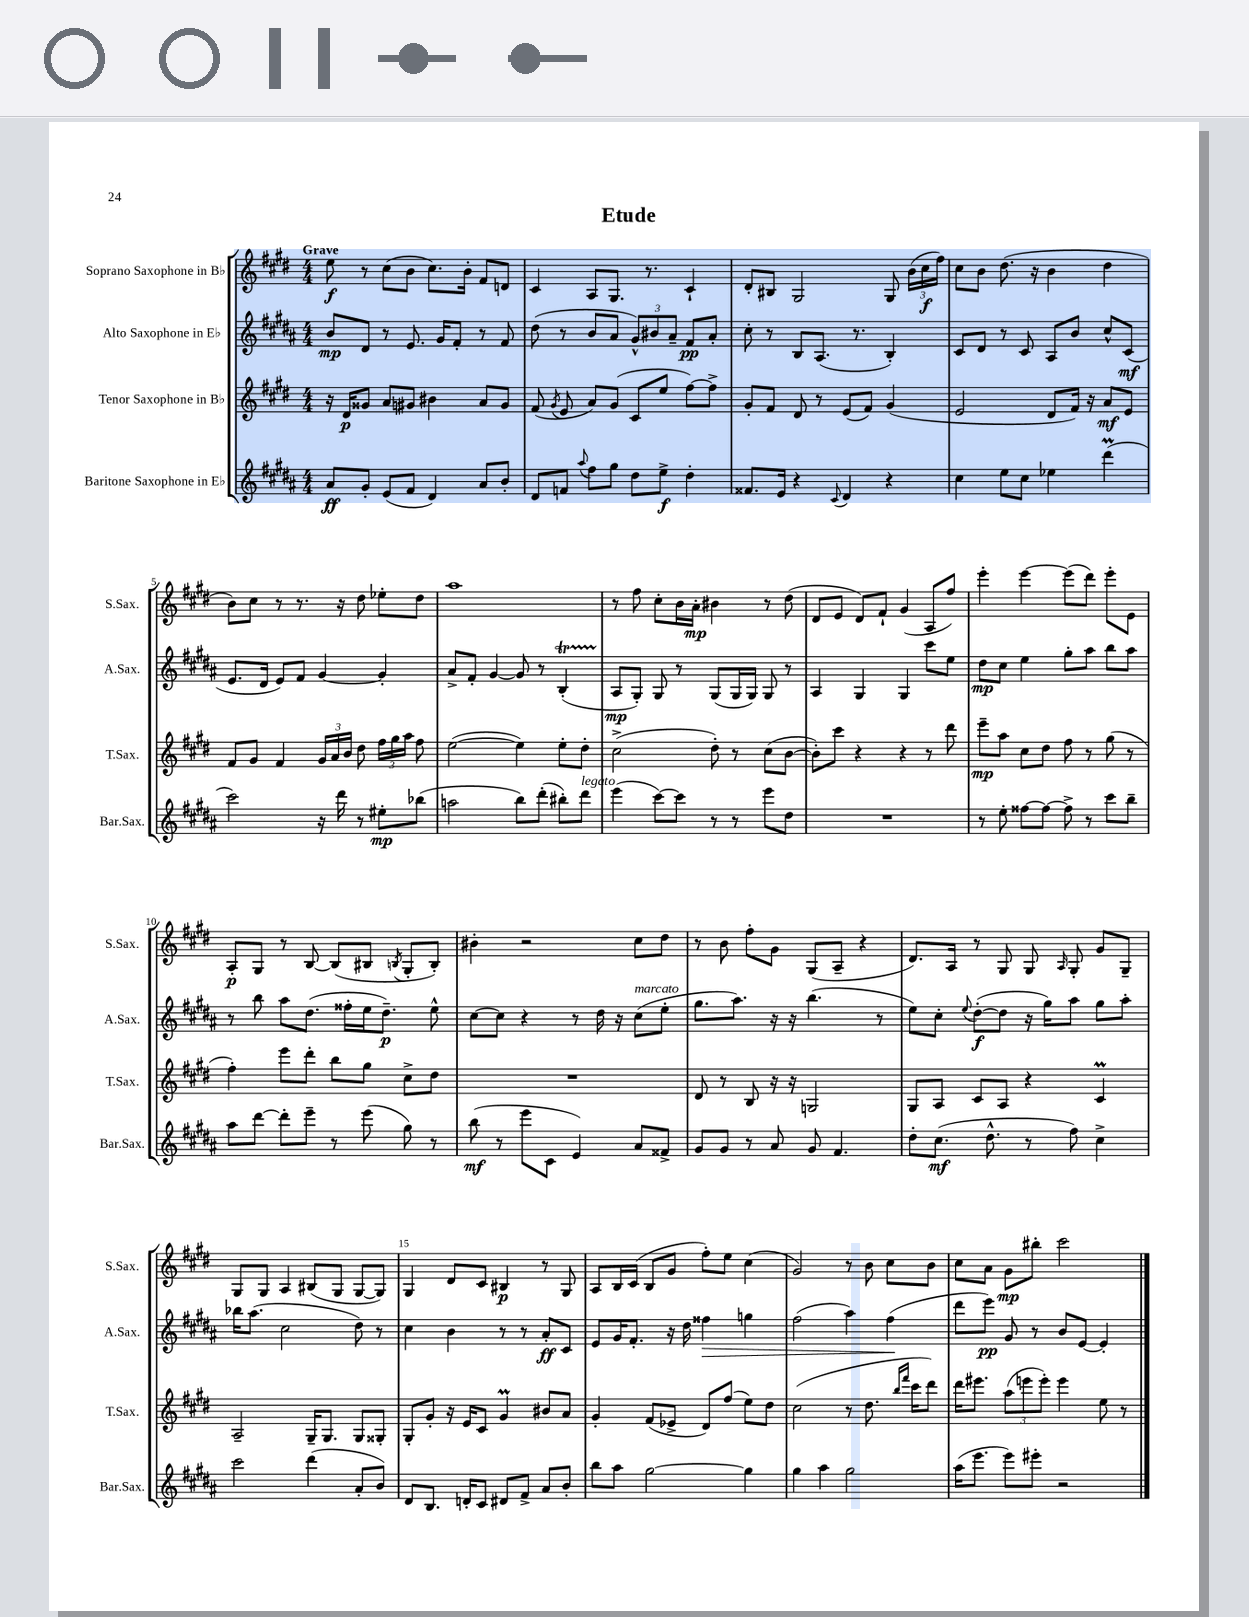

**kern	**dynam	**kern	**dynam	**kern	**dynam	**kern	**dynam
*part4	*part4	*part3	*part3	*part2	*part2	*part1	*part1
*staff4	*staff4	*staff3	*staff3	*staff2	*staff2	*staff1	*staff1
*I"Baritone Saxophone in E♭	*	*I"Tenor Saxophone in B♭	*	*I"Alto Saxophone in E♭	*	*I"Soprano Saxophone in B♭	*
*I'Bar.Sax.	*	*I'T.Sax.	*	*I'A.Sax.	*	*I'S.Sax.	*
*clefG2	*	*clefG2	*	*clefG2	*	*clefG2	*
*k[f#c#g#d#a#]	*	*k[f#c#g#d#]	*	*k[f#c#g#d#a#]	*	*k[f#c#g#d#]	*
*M4/4	*	*M4/4	*	*M4/4	*	*M4/4	*
=1	=1	=1	=1	=1	=1	=1	=1
!	!	!	!	!	!	!LO:TX:a:B:t=Grave	!
8a#/L	ff	16r	.	8b/L	mp	8ee\	f
.	.	16d#/KL	p	.	.	.	.
8g#'/J	.	8g##X/J	.	8d#/J	.	8r	.
(8e/L	.	8a/L	.	8r	.	(8cc#\L	.
8f#/J	.	8g#X/J	.	8.e/	.	8b\J	.
4d#/)	.	4b#X\	.	.	.	8.cc#\L)	.
.	.	.	.	16g#/KL	.	.	.
.	.	.	.	8f#'/J	.	.	.
.	.	.	.	.	.	16b'\Jk	.
8a#/L	.	8a/L	.	8r	.	8f#/L	.
8b'/J	.	8g#/J	.	8f#/	.	8dn/J	.
=2	=2	=2	=2	=2	=2	=2	=2
8d#/L	.	(8f#/	.	(8dd#\	.	4c#/	.
.	.	8qg#/	.	.	.	.	.
8fn/J	.	8e/	.	8r	.	.	.
8qqaa#/	.	.	.	.	.	.	.
8ff#\L	.	8a/L)	.	8b/L	.	8A/L	.
8gg#\J	.	(8g#/J	.	8a#/J	.	8.G#/J	.
8dd#\L	.	8c#/L	.	12g#^^/L)	.	.	.
.	.	.	.	.	.	8.r	.
.	.	.	.	12b#X/	.	.	.
8ee^\J	f	8ee/J	.	.	.	.	.
.	.	.	.	12a#~/J	.	.	.
4dd#'\	.	[8ff#\L)	.	8f#/L	pp	4c#`/	.
.	.	8ff#^\J]	.	8a#'/J	.	.	.
=3	=3	=3	=3	=3	=3	=3	=3
8.f##X/L	.	8g#'/L	.	8cc#'\	.	8d#'/L	.
.	.	8f#/J	.	8r	.	8B#X/J	.
16e/Jk	.	.	.	.	.	.	.
4r	.	8d#/	.	8B/L	.	2G#/	.
.	.	8r	.	(8.A#/J	.	.	.
8qqc#/	.	.	.	.	.	.	.
4d#/	.	(8e/L	.	.	.	.	.
.	.	.	.	8.r	.	.	.
.	.	8f#/J)	.	.	.	.	.
4r	.	(4g#/	.	4B'/)	.	8G#/	.
.	.	.	.	.	.	(24b\LL	.
.	.	.	.	.	.	24cc#\	f
.	.	.	.	.	.	24ff#\JJ)	.
=4	=4	=4	=4	=4	=4	=4	=4
4cc#\	.	2e/	.	8c#/L	.	8cc#\L	.
.	.	.	.	8d#/J	.	8b\J	.
8ee\L	.	.	.	8r	.	(8.dd#\	.
8cc#\J	.	.	.	8c#/	.	.	.
.	.	.	.	.	.	16r	.
4ee-X\	.	8d#/L	.	8A#/L	.	4b\	.
.	.	16f#/Jk)	.	8b/J	.	.	.
.	.	16r	.	.	.	.	.
(4ddd#m\	.	8a/L	mf	8cc#^^/L	.	4dd#\	.
.	.	8e/J	.	(8c#/J	mf	.	.
!!LO:LB:g=z
=5	=5	=5	=5	=5	=5	=5	=5
2ccc#\)	.	8f#/L	.	8.e/L	.	8b\L)	.
.	.	8g#/J	.	.	.	8cc#\J	.
.	.	.	.	16d#/Jk	.	.	.
.	.	4f#/	.	8e/L)	.	8r	.
.	.	.	.	8f#/J	.	8.r	.
16r	.	24g#/LL	.	[4g#/	.	.	.
.	.	24a/	.	.	.	.	.
16ddd#\	.	.	.	.	.	16r	.
.	.	24b/JJ	.	.	.	.	.
8r	.	8dd#\	.	.	.	8dd#\	.
8ee#X'\L	mp	24ff#\LL	.	4g#'/]	.	8ee-X'\L	.
.	.	24gg#\	.	.	.	.	.
.	.	24aa\JJ	.	.	.	.	.
(8bb-X\J	.	8ff#\	.	.	.	8dd#\J	.
=6	=6	=6	=6	=6	=6	=6	=6
2aan\	.	([2ee\	.	8a#^/L	.	1aa	.
.	.	.	.	8f#'/J	.	.	.
.	.	.	.	[4g#/	.	.	.
8bb\L)	.	4ee\])	.	8g#/]	.	.	.
(8ddd#'\J	.	.	.	8r	.	.	.
8bb#X'\L)	.	8ee'\L	.	(4BT'/	.	.	.
!LO:TX:a:i:t=legato	!	!	!	!	!	!	!
8ddd#\J	.	8dd#'\J	.	.	.	.	.
=7	=7	=7	=7	=7	=7	=7	=7
(4eee\	.	(2cc#^\	.	8A#/L	mp	8r	.
.	.	.	.	8G#'/J)	.	8ff#\	.
[8ccc#\L)	.	.	.	8G#/	.	8cc#'\L	.
8ccc#\J]	.	.	.	8r	.	16b\L	.
.	.	.	.	.	.	16a'\JJ	mp
8r	.	8dd#'\)	.	(8G#/L	.	4b#X\	.
8r	.	8r	.	16G#/L	.	.	.
.	.	.	.	16G#/JJ)	.	.	.
8eee\L	.	(8cc#\L	.	8G#/	.	8r	.
8dd#\J	.	[8b\J	.	8r	.	(8dd#\	.
=8	=8	=8	=8	=8	=8	=8	=8
1r	.	8b'\L])	.	4A#/	.	8d#/L	.
.	.	8ccc#\J	.	.	.	8e/J	.
.	.	4r	.	4G#/	.	8d#/L)	.
.	.	.	.	.	.	8f#`/J	.
.	.	4r	.	4G#/	.	(4g#/	.
.	.	8r	.	8ccc#\L	.	8A/L	.
.	.	8ddd#\	.	8ee\J	.	8ff#/J)	.
=9	=9	=9	=9	=9	=9	=9	=9
8r	.	8eee~\L	mp	8dd#\L	mp	4eee'\	.
8ee'\	.	8aa\J	.	8cc#\J	.	.	.
[8ff##X\L	.	8cc#\L	.	4ee\	.	[4eee\	.
8ff##\J_	.	8dd#\J	.	.	.	.	.
8ff##^\]	.	8ff#\	.	8gg#'\L	.	(8eee\L]	.
8r	.	8r	.	8aa#\J	.	8ddd#\J)	.
8ccc#\L	.	(8gg#\	.	8bb\L	.	8eee'\L	.
8bb~\J	.	8r	.	8aa#\J	.	8e\J	.
!!LO:LB:g=z
=10	=10	=10	=10	=10	=10	=10	=10
8aa#\L	.	4ff#'\)	.	8r	.	8A'/L	p
[8ddd#\J	.	.	.	8bb\	.	8G#/J	.
8ddd#'\L]	.	8eee\L	.	8aa#\L	.	8r	.
8eee~\J	.	8ddd#'\J	.	(8.dd#\J	.	[8B/	.
8r	.	8bb\L	.	.	.	(8B/L]	.
.	.	.	.	16ff##X'\LL	.	.	.
(8eee\	.	8gg#\J	.	16ee\J	.	8B#X/J	.
.	.	.	.	8.dd#~\J)	p	.	.
.	.	.	.	.	.	8qBn/	.
8gg#\)	.	8cc#^\L	.	.	.	8G#'/L	.
8r	.	8dd#\J	.	8ee^^\	.	8B'/J)	.
=11	=11	=11	=11	=11	=11	=11	=11
(8bb\	mf	1r	.	[8cc#\L	.	4b#X'\	.
8r	.	.	.	8cc#\J]	.	.	.
8eee\L	.	.	.	4r	.	2r	.
8c#\J	.	.	.	.	.	.	.
4e/)	.	.	.	8r	.	.	.
.	.	.	.	16dd#\	.	.	.
.	.	.	.	16r	.	.	.
!	!	!	!	!LO:TX:a:i:t=marcato	!	!	!
8a#/L	.	.	.	(8cc#\L	.	8cc#\L	.
8f##X^/J	.	.	.	8ee'\J	.	8dd#\J	.
=12	=12	=12	=12	=12	=12	=12	=12
8g#/L	.	8d#/	.	8.gg#\L	.	8r	.
8g#/J	.	8r	.	.	.	8b\	.
.	.	.	.	8.aa#\J)	.	.	.
8r	.	8B/	.	.	.	8ff#'\L	.
8a#/	.	16r	.	16r	.	8g#\J	.
.	.	16r	.	16r	.	.	.
8g#/	.	2Gn/	.	(4.bb\	.	(8G#/L	.
4.f#/	.	.	.	.	.	8A~/J	.
.	.	.	.	.	.	4r	.
.	.	.	.	8r	.	.	.
=13	=13	=13	=13	=13	=13	=13	=13
8dd#'\L	.	8G#/L	.	8ee\L)	.	8.d#/L)	.
(8.cc#\J	mf	8A/J	.	8cc#'\J	.	.	.
.	.	.	.	.	.	16A/Jk	.
.	.	.	.	8qqee/	.	.	.
.	.	8c#/L	.	([8dd#'\L	f	8r	.
8.dd#^^\	.	.	.	.	.	.	.
.	.	8A/J	.	8dd#\J]	.	8G#/	.
8r	.	4r	.	16r	.	8G#/	.
.	.	.	.	16gg#\KL)	.	.	.
.	.	.	.	.	.	16qqA/	.
8ff#\)	.	.	.	8aa#\J	.	8G#'/	.
4cc#^\	.	4c#M/	.	8gg#\L	.	8g#/L	.
.	.	.	.	8aa#'\J	.	8G#~/J	.
!!LO:LB:g=z
=14	=14	=14	=14	=14	=14	=14	=14
2ccc#\	.	2A~/	.	16bb-X\KL	.	8G#/L	.
.	.	.	.	(8.aa#\J	.	.	.
.	.	.	.	.	.	8G#/J	.
.	.	.	.	2cc#\	.	4A/	.
(4ddd#\	.	16G#~/KL	.	.	.	(8B#X/L	.
.	.	8.G#/J	.	.	.	.	.
.	.	.	.	.	.	8G#/J	.
8a#'/L	.	8G#/L	.	8dd#\)	.	[8G#/L	.
8b/J)	.	8G##X'/J	.	8r	.	8G#/J])	.
=15	=15	=15	=15	=15	=15	=15	=15
8d#/L	.	8G#'/L	.	4cc#\	.	4G#/	.
8.B/J	.	8g#'/J	.	.	.	.	.
.	.	16r	.	4b\	.	8d#/L	.
16dn'/KL	.	16e/KL	.	.	.	.	.
8c#/J	.	8c#/J	.	.	.	8c#/J	.
8d#X/L	.	4g#m/	.	8r	.	4B#X/	p
8f#^/J	.	.	.	8r	.	.	.
8a#/L	.	8b#X/L	.	8a#'/L	ff	8r	.
8b'/J	.	8a/J	.	8c#/J	.	8G#/	.
=16	=16	=16	=16	=16	=16	=16	=16
8bb\L	.	4g#'/	.	8e/L	.	8A/L	.
8aa#\J	.	.	.	16g#/K	.	16B/L	.
.	.	.	.	8.f#'/J	.	(16c#/JJ	.
[2gg#\	.	(8f#/L	.	.	.	8B/L	.
.	.	8e-X^/J	.	16r	.	8g#/J	.
.	.	.	.	16dd#\	.	.	.
!	!	!	!	!	!LO:HP:b	!	!
.	.	8d#/L)	.	4ff##X\	>	8ff#'\L)	.
.	.	(8ff#/J	.	.	.	8ee\J	.
4gg#\]	.	8ee\L)	.	4ggn\	.	(4cc#\	.
.	.	8dd#\J	.	.	.	.	.
=17	=17	=17	=17	=17	=17	=17	=17
4gg#\	.	(2cc#\	.	(2ff#\	.	2g#/)	.
4aa#\	.	.	.	.	.	.	.
2gg#\	.	8r	.	4aa#\)	.	8r	.
.	.	8.dd#\	.	.	.	8b\	.
.	.	.	.	(4ff#\	.	8cc#\L	.
.	.	16qqbb/LL	.	.	.	.	.
.	.	16qqfff#/JJ	.	.	.	.	.
.	.	16ccc#\KL	.	.	.	.	.
.	.	8ddd#\J)	.	.	.	8b\J	.
.	.	.	.	.	]	.	.
=18	=18	=18	=18	=18	=18	=18	=18
(16aa#\KL	.	16ddd#\KL	.	8ddd#\L	.	8cc#\L	.
8.eee\J	.	8.eee#X\J	.	.	.	.	.
.	.	.	.	8eee\J)	pp	8a\J	.
8eee\L)	.	(12aa\L	.	8g#/	.	8g#\L	mp
.	.	12eeen\	.	.	.	.	.
8eee#X'\J	.	.	.	8r	.	8bb#X'\J	.
.	.	12eee'\J)	.	.	.	.	.
2r	.	4eee\	.	8b/L	.	2ccc#\	.
.	.	.	.	[8e/J	.	.	.
.	.	8ee\	.	4e'/]	.	.	.
.	.	8r	.	.	.	.	.
==	==	==	==	==	==	==	==
*-	*-	*-	*-	*-	*-	*-	*-
